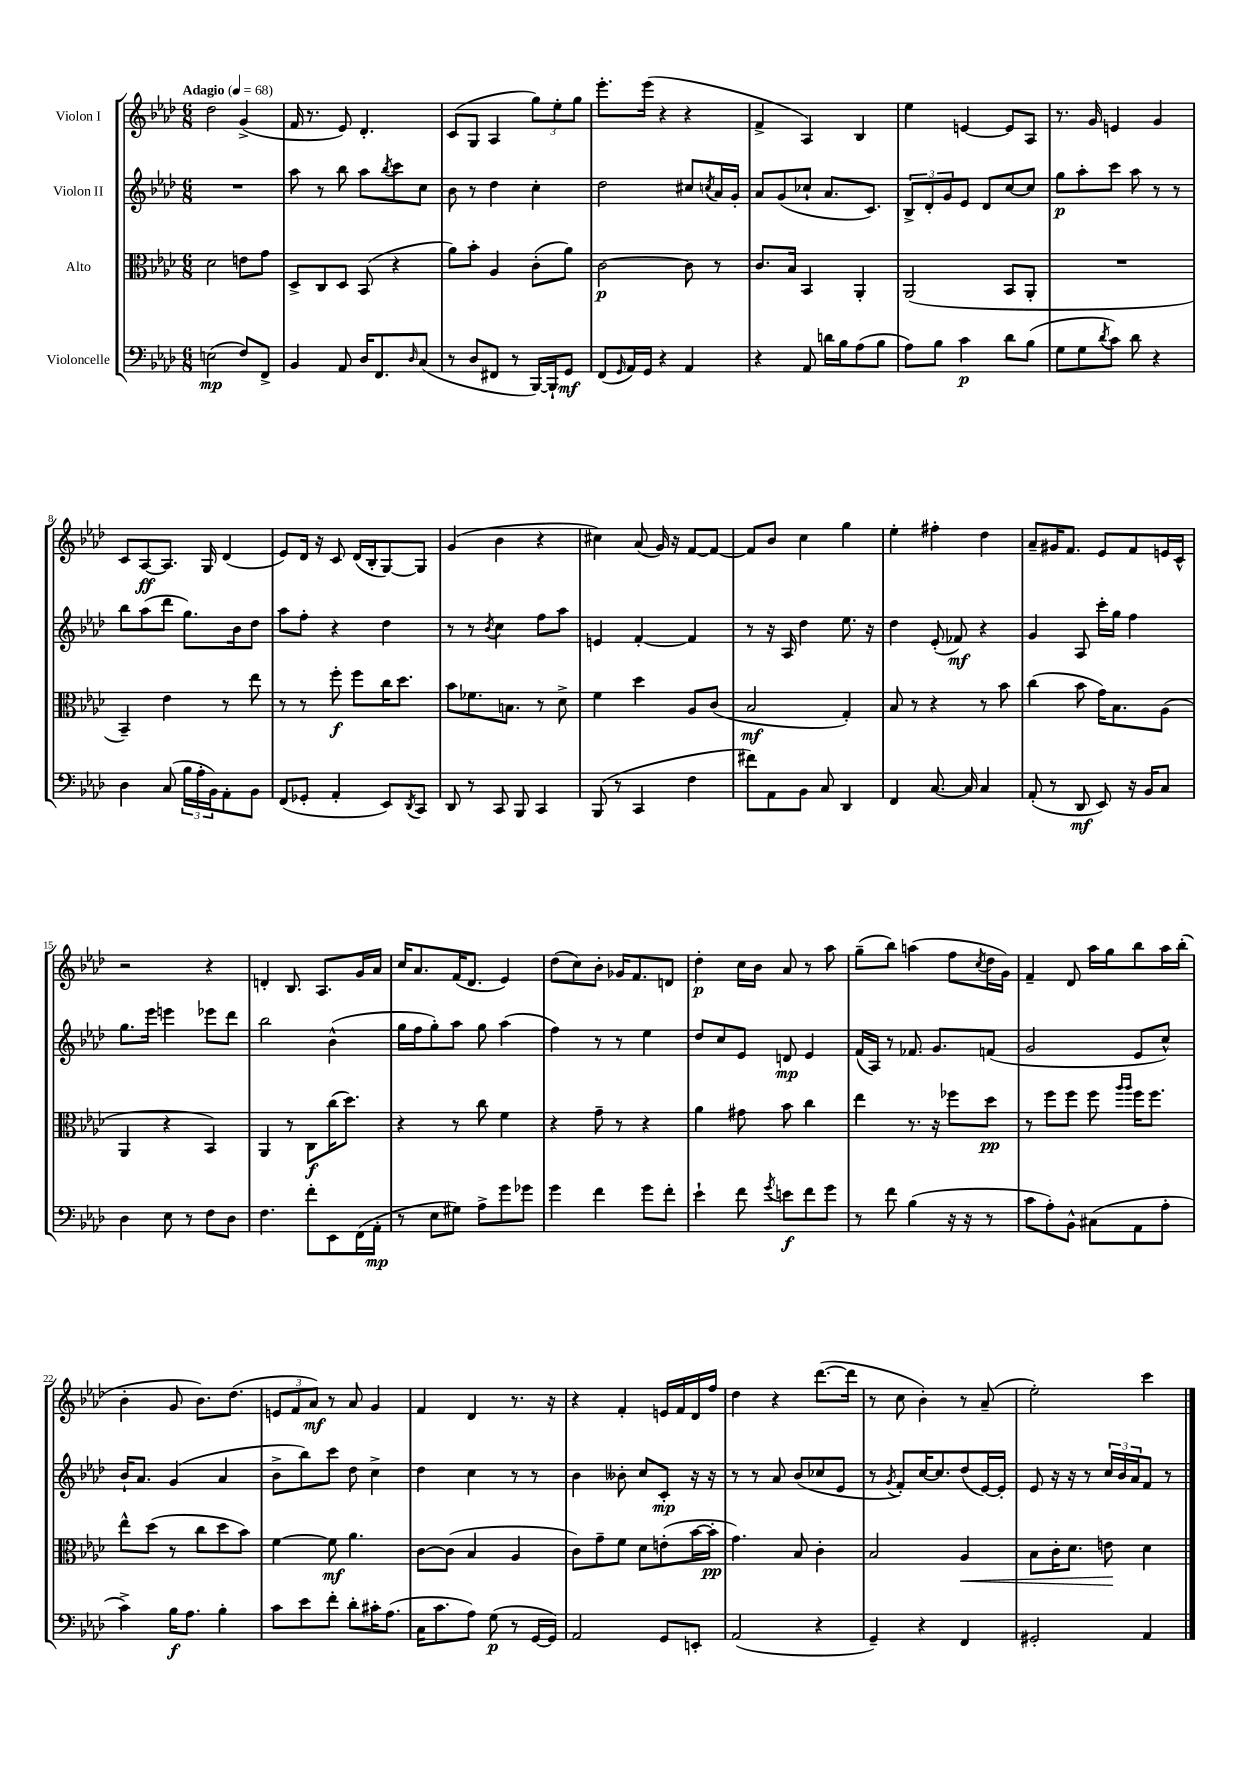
<<
\new StaffGroup <<
\new Staff = "s0" \with { instrumentName = "Violon I" } {
    \clef treble \key aes \major \numericTimeSignature \time 6/8 \tempo "Adagio" 4 = 68
    des''2 g'4->( |
    f'16 r8. ees'8) des'4.-. |
    c'8( g8 aes4 \tuplet 3/2 { g''8) ees''8-. g''8 } |
    ees'''8.-. ees'''16( r4 r4 |
    f'4-> aes4) bes4 |
    ees''4 e'4~ e'8 aes8 |
    r8. g'16 e'4 g'4 |
    c'8 aes8~\ff aes8. g16 des'4( |
    ees'8) des'16 r16 c'8 des'16( bes16-. g8~) g8 |
    g'4( bes'4 r4 |
    cis''4) aes'8( g'16) r16 f'8~ f'8~ |
    f'8 bes'8 c''4 g''4 |
    ees''4-. fis''4-. des''4 |
    aes'8-- gis'16 f'8. ees'8 f'8 e'16 c'16-^ |
    r2 r4 |
    d'4-. bes8. aes8. g'16 aes'16 |
    c''16 aes'8. f'16( des'8. ees'4) |
    des''8( c''8) bes'8-. ges'16 f'8. d'8 |
    des''4-.\p c''16 bes'16 aes'8 r8 aes''8 |
    g''8--( bes''8) a''4( f''8 \acciaccatura { c''8 } des''16 g'16) |
    f'4-- des'8 aes''16 g''16 bes''8 aes''16 bes''16-.( |
    bes'4-. g'8 bes'8.) des''8.( |
    \tuplet 3/2 { e'8 f'8 aes'8\mf) } r8 aes'8 g'4 |
    f'4 des'4 r8. r16 |
    r4 f'4-. e'16 f'16 des'16 f''16 |
    des''4 r4 des'''8.~( des'''16 |
    r8 c''8 bes'4-.) r8 aes'8--( |
    ees''2-.) c'''4 \bar "|." |
}
\new Staff = "s1" \with { instrumentName = "Violon II" } {
    \clef treble \key aes \major \numericTimeSignature \time 6/8
    R2. |
    aes''8 r8 bes''8 aes''8 \acciaccatura { bes''8 } c'''8 c''8 |
    bes'8 r8 des''4 c''4-. |
    des''2 cis''8 \acciaccatura { c''8 } aes'16 g'16-. |
    aes'8 g'8( ces''8-! aes'8. c'8.) |
    \tuplet 3/2 { bes8-> des'8-. g'8 } ees'8 des'8 c''8~ c''8 |
    g''8\p aes''8-. c'''8 aes''8 r8 r8 |
    bes''8 aes''8( des'''8 g''8.) bes'16 des''8 |
    aes''8 f''8-. r4 des''4 |
    r8 r8 \acciaccatura { bes'8 } c''4 f''8 aes''8 |
    e'4 f'4~-. f'4 |
    r8 r16 aes16 des''4 ees''8. r16 |
    des''4 ees'8-.( fes'8\mf) r4 |
    g'4 aes8 c'''16-. g''16 f''4 |
    g''8. ees'''16 e'''4 ees'''8 des'''8 |
    bes''2 bes'4-^( |
    g''16 f''16 g''8-.) aes''8 g''8 aes''4( |
    f''4) r8 r8 ees''4 |
    des''8 c''8 ees'8 d'8\mp ees'4 |
    f'16( aes16) r8 fes'8. g'8. f'8( |
    g'2 ees'8 c''8-^) |
    bes'16-! aes'8. g'4( aes'4 |
    bes'8-> bes''8) c'''8 des''8 c''4-> |
    des''4 c''4 r8 r8 |
    bes'4 beses'8-. c''8 c'8-.\mp r16 r16 |
    r8 r8 aes'8 bes'8( ces''8 ees'8 |
    r8 \acciaccatura { g'8 } f'8-.) c''16~ c''8. des''8( ees'16~) ees'16-. |
    ees'8 r16 r16 r8 \tuplet 3/2 { c''16 bes'16 aes'16 } f'8 r8 \bar "|." |
}
\new Staff = "s2" \with { instrumentName = "Alto" } {
    \clef alto \key aes \major \numericTimeSignature \time 6/8
    des'2 e'8 g'8 |
    des8-> c8 des8 bes,8( r4 |
    aes'8) bes'8-. aes4 c'8-.( aes'8) |
    c'2~\p c'8 r8 |
    c'8. bes16 bes,4 aes,4-. |
    aes,2( bes,8 aes,8-. |
    R2. |
    bes,4--) ees'4 r8 ees''8 |
    r8 r8 f''8-.\f f''8 c''16 des''8. |
    bes'8 fes'8. b8. r8 des'8-> |
    f'4 des''4 aes8 c'8( |
    bes2\mf g4-.) |
    bes8 r8 r4 r8 bes'8 |
    c''4( bes'8 g'16) bes8. aes8( |
    aes,4 r4 bes,4) |
    aes,4 r8 c8\f c''16( des''8.) |
    r4 r8 c''8 f'4 |
    r4 g'8-- r8 r4 |
    aes'4 gis'8 bes'8 c''4 |
    ees''4 r8. r16 fes''8 des''8\pp |
    r8 f''8 f''8 f''8 \grace { aes''16 aes''16 } f''16 f''8. |
    ees''8-^ des''8( r8 c''8 des''8 bes'8) |
    f'4~ f'8\mf aes'4. |
    c'8~ c'8( bes4 aes4 |
    c'8) g'8-- f'8 des'8 e'8-.( bes'16~ bes'16-.\pp |
    g'4.) bes8 c'4-. |
    bes2 aes4\< |
    bes8 c'16-. des'8. e'8\! des'4 \bar "|." |
}
\new Staff = "s3" \with { instrumentName = "Violoncelle" } {
    \clef bass \key aes \major \numericTimeSignature \time 6/8
    e2\mp( f8) f,8-> |
    bes,4 aes,8 des16 f,8. \grace { des16 } c8( |
    r8 des8 fis,8 r8 bes,,16~) bes,,16-! g,8\mf |
    f,8( \grace { g,16 } aes,16) g,16 r4 aes,4 |
    r4 aes,8 d'16 bes16 aes8( bes8 |
    aes8) bes8 c'4\p des'8 bes8( |
    g8 g8 \acciaccatura { des'8 } c'8) des'8 r4 |
    des4 c8( \tuplet 3/2 { bes16 aes16-. bes,16) } aes,8-. bes,8 |
    f,8( ges,8-. aes,4-. ees,8) \acciaccatura { des,8 } c,8 |
    des,8 r8 c,8 bes,,8 c,4 |
    bes,,8( r8 c,4 f4 |
    fis'8) aes,8 bes,8 c8 des,4 |
    f,4 c8.~ c16 c4 |
    aes,8-.( r8 des,8\mf ees,8) r16 bes,16 c8 |
    des4 ees8 r8 f8 des8 |
    f4. f'8-. ees,8 f,16( aes,16-.\mp |
    r8 ees8 gis8) aes8-> g'8 ges'8 |
    g'4 f'4 g'8 f'8-. |
    ees'4-! f'8 \acciaccatura { g'8 } e'8\f f'8 g'8 |
    r8 f'8 bes4( r16 r16 r8 |
    c'8 aes8-.) bes,8-^ cis8( aes,8 aes8-. |
    c'4->) bes16\f aes8. bes4-. |
    c'8 ees'8 f'8-. des'8-. cis'16-. aes8.( |
    c16 c'8. aes8) g8\p( r8 g,16~ g,16) |
    aes,2 g,8 e,8-. |
    aes,2( r4 |
    g,4--) r4 f,4 |
    gis,2-. aes,4 \bar "|." |
}
>>
>>
